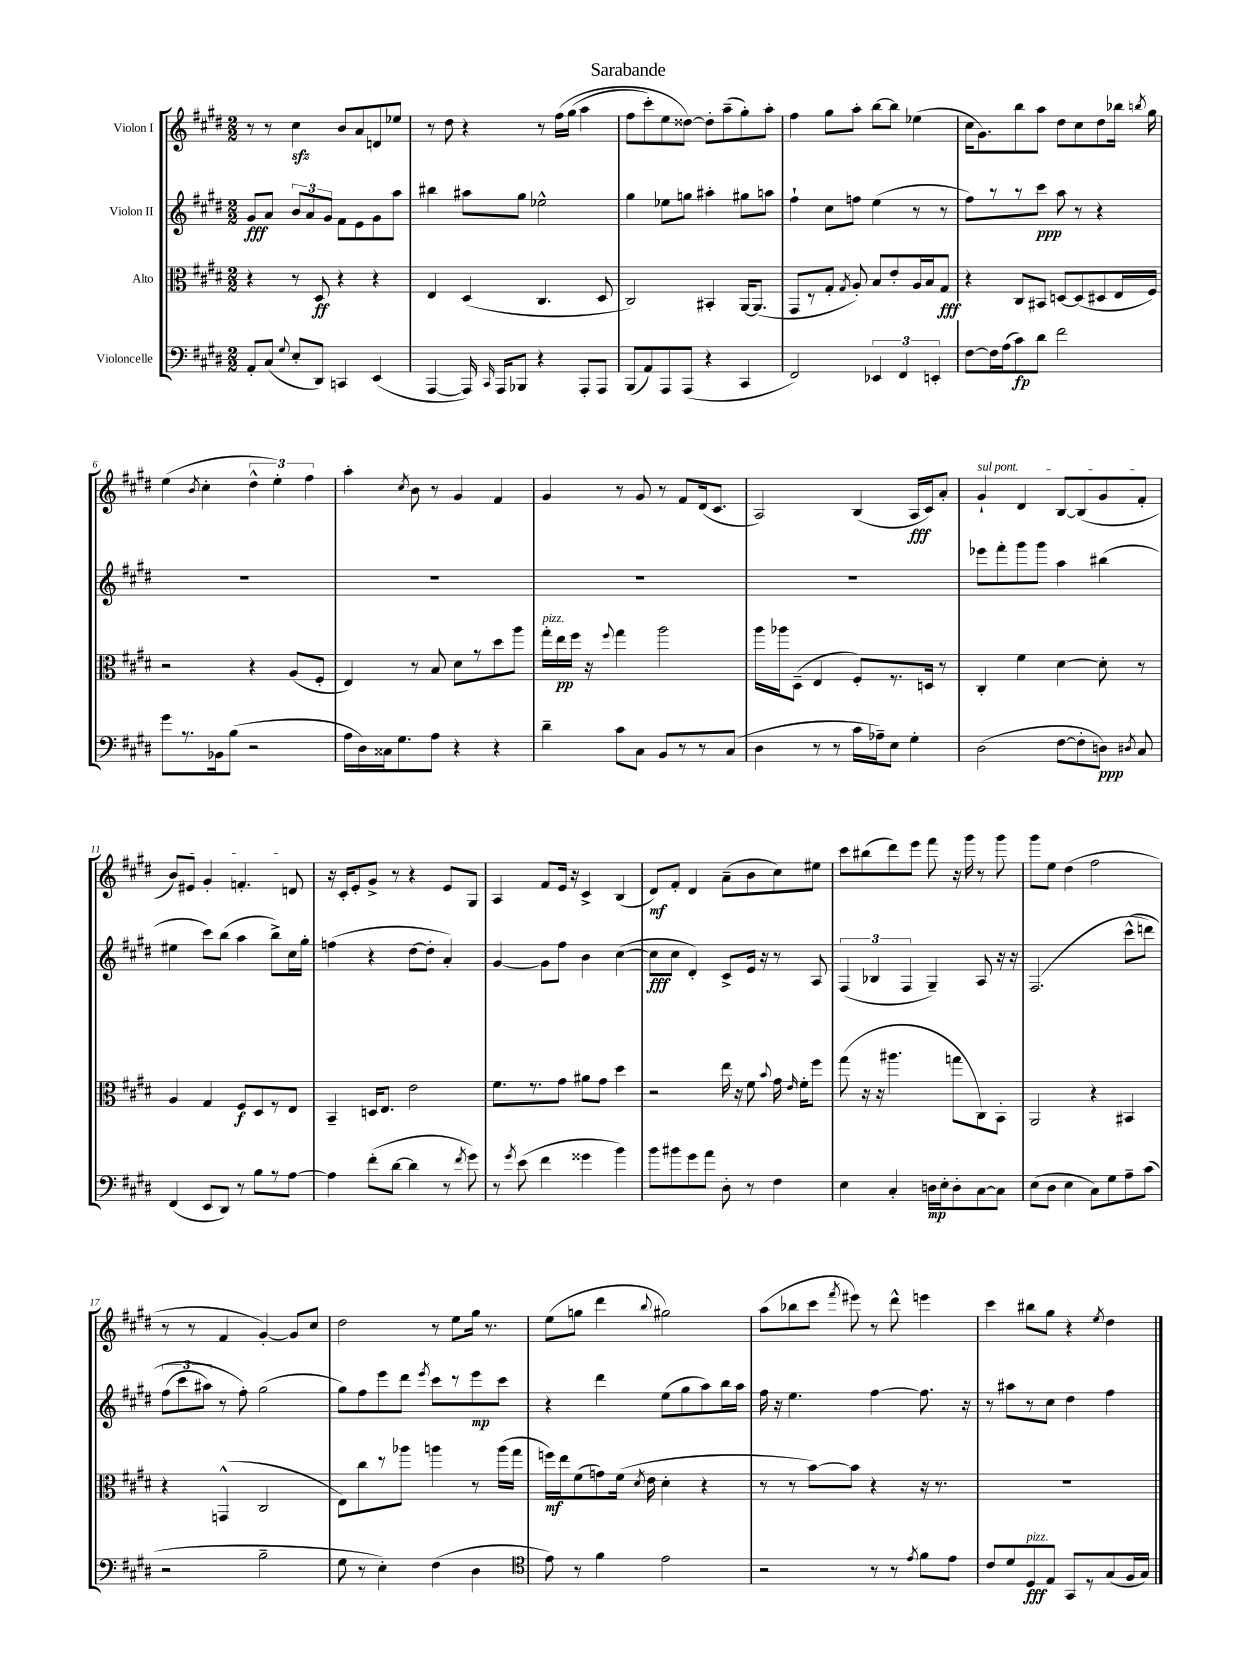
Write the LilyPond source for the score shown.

\header { title = "Sarabande" }
<<
\new StaffGroup <<
\new Staff = "s0" \with { instrumentName = "Violon I" } {
    \clef treble \key e \major \numericTimeSignature \time 2/2
    \autoBeamOff r8 r8 cis''4\sfz b'8[ a'8 d'8 ees''8] |
    r8 dis''8 r4 r8 fis''16[\( gis''16]( a''4 |
    fis''8[ cis'''8-.) e''8 disis''8]~\) disis''8[-. a''8--( gis''8-.) a''8]-. |
    fis''4 gis''8[ a''8]-. b''8[~ b''8] ees''4( |
    cis''16[ gis'8.) b''8 a''8] dis''8[ cis''8 dis''8 bes''16] \acciaccatura { b''8 } gis''16 |
    e''4( \acciaccatura { b'8 } cis''4-. \tuplet 3/2 { dis''4-^ e''4-.) fis''4 } |
    a''4-. \acciaccatura { cis''8 } b'8 r8 gis'4 fis'4 |
    gis'4 r8 gis'8 r8 fis'8[ dis'16( cis'8.] |
    a2) b4( a16[\fff cis'16) a'8]-. |
    \once \override TextSpanner.bound-details.left.text = \markup { \italic "sul pont." } gis'4-!\startTextSpan dis'4 b8[~ b8( gis'8 fis'8]-. |
    b'8[) eis'8] gis'4-. f'4.-. d'8\stopTextSpan |
    r16 cis'16[-. e'8-. gis'8]-> r8 r4 e'8[ gis8] |
    a4 fis'8[ e'16] r16 cis'4-> b4( |
    dis'8[\mf) fis'8]-. dis'4 a'8[--( b'8 cis''8) eis''8] |
    cis'''8[ bis''8( dis'''8) e'''8] fis'''8 r16 gis'''16 r8 gis'''8 |
    gis'''8[ e''8] dis''4( fis''2 |
    r8 r8 fis'4 gis'4~-.) gis'8[ cis''8] |
    dis''2 r8 e''8[ gis''16] r8. |
    e''8[( g''8] dis'''4 \appoggiatura { b''8 } gis''2) |
    a''8[( bes''8 cis'''8] \acciaccatura { fis'''8 } eis'''8) r8 dis'''8-^ e'''4 |
    cis'''4 bis''8[ gis''8] r4 \acciaccatura { e''8 } dis''4 \bar "|." |
}
\new Staff = "s1" \with { instrumentName = "Violon II" } {
    \clef treble \key e \major \numericTimeSignature \time 2/2
    \autoBeamOff gis'8[\fff a'8] \tuplet 3/2 { b'8[ a'8 gis'8] } fis'8[ e'8 gis'8 a''8] |
    bis''4 ais''8[ gis''8] ees''2-^ |
    gis''4 ees''8[ g''8] ais''4-. gis''8[ a''8] |
    fis''4-! cis''8[ f''8] e''4( r8 r8 |
    fis''8[) r8 r8 cis'''8]\ppp a''8 r8 r4 |
    R1 |
    R1 |
    R1 |
    R1 |
    ees'''8[ fis'''8-. gis'''8 gis'''8] a''4 bis''4( |
    eis''4 cis'''8[) b''8]( a''4 b''8[->) cis''16 gis''16]-. |
    f''4( r4 dis''8[~ dis''8]-. a'4-.) |
    gis'4~ gis'8[ fis''8] b'4 cis''4~( |
    cis''8[\fff cis''8] dis'4-.) cis'8[-> e'16] r16 r8 a8 |
    \tuplet 3/2 { fis4( bes4 fis4 } gis4--) a8 r16 r16 |
    fis2.( cis'''8[-^\( d'''8]) |
    \tuplet 3/2 { fis''8[( cis'''8 ais''8]) } r8 fis''8-.\) gis''2( |
    gis''8[) fis''8 e'''8 dis'''8] \acciaccatura { e'''8 } cis'''8[ r8 e'''8\mp cis'''8] |
    r4 dis'''4 e''8[( gis''8 a''8) b''16 a''16] |
    fis''16 r16 e''4. fis''4~ fis''8. r16 |
    r8 ais''8[ r8 cis''8] dis''4 fis''4 \bar "|." |
}
\new Staff = "s2" \with { instrumentName = "Alto" } {
    \clef alto \key e \major \numericTimeSignature \time 2/2
    \autoBeamOff r4 r8 dis8\ff r4 r4 |
    e4 dis4( cis4. dis8 |
    cis2) bis,4-. a,16[~ a,8.]( |
    gis,8[ r8 gis8]-. \acciaccatura { gis8 } a8-.) b8[ e'8-. a16 b16 gis8]\fff |
    r4 cis8[ bis,8] d8[~ d8( dis8 e16 fis16]) |
    r2 r4 a8[( fis8]-. |
    e4) r8 b8 dis'8[ r8 dis''8 a''8] |
    gis''16[-.^\markup { \italic "pizz." } e''16\pp fis''16] r16 \appoggiatura { fis''8 } gis''4 a''2 |
    a''16[ aes''16 dis8]--( e4 fis8[-.) r8. d16] r8 |
    cis4-. fis'4 dis'4~ dis'8-. r8 |
    a4 gis4 fis8[\f dis8 r8 e8] |
    b,4-- d16[ e8.] e'2 |
    fis'8.[ r8. gis'8] ais'8[ gis'8] dis''4 |
    r2 e''16 r16 fis'8 \appoggiatura { b'8 } gis'16 \grace { e'16 } fis'16[-. fis''8] |
    gis''8( r16 r16 ais''4. g''8[ cis8) b,8]-. |
    a,2 r4 bis,4 |
    r4 g,4-^( cis2 |
    e8[) cis''8 r8 aes''8] a''4 r8 a''16[( gis''16] |
    f''16[\mf) e''16 fis'8( g'8) fis'16]( \acciaccatura { dis'8 } e'16 dis'4-. r4 |
    r8 r8 b'8[~) b'8] r4 r16 r8. |
    R1 \bar "|." |
}
\new Staff = "s3" \with { instrumentName = "Violoncelle" } {
    \clef bass \key e \major \numericTimeSignature \time 2/2
    \autoBeamOff a,8[-. cis8]( \appoggiatura { gis8 } e8[-. dis,8]) c,4 e,4( |
    a,,4~ a,,16) \grace { cis,16 } a,,16[ bes,,8] r4 a,,8[-. a,,8] |
    b,,8[( a,8) a,,8 a,,8]( r4 cis,4 |
    fis,2) \tuplet 3/2 { ees,4 fis,4 e,4-. } |
    fis8[~ fis16 a16( cis'8\fp) dis'8] fis'2 |
    gis'8[ r8. bes,16 b8]( r2 |
    a16[ dis16) cisis16 gis8. a8] r4 r4 |
    dis'4-- cis'8[ cis8] b,8[ r8 r8 cis8]( |
    dis4 r8 r8 cis'16[ aes16--) e8] gis4-. |
    dis2( fis8[~ fis8-. d8]\ppp) \acciaccatura { dis8 } cis8 |
    fis,4( e,8[ dis,8]) r8 b8[ r8 a8]~ |
    a4 fis'8[-.( dis'8]~ dis'4 r8 \acciaccatura { fis'8 } gis'8) |
    r8 \acciaccatura { gis'8 } e'8( fis'4 gisis'4 b'4) |
    b'8[ bis'8 gis'8 a'8] dis8-. r8 fis4 |
    e4 cis4-. d16[\mp e16-. d8-. cis8~ cis8] |
    e8[( dis8] e4 cis8[) gis8 a8-- cis'8]( |
    r2 b2-- |
    gis8 r8 e4-.) fis4( dis4 |
    \clef tenor e'8) r8 fis'4 e'2 |
    r2 r8 r8 \acciaccatura { e'8 } fis'8[ e'8] |
    cis'8[ dis'8 dis8\fff^\markup { \italic "pizz." } e8] gis,8[ r8 gis8( fis16 gis16]) \bar "|." |
}
>>
>>
